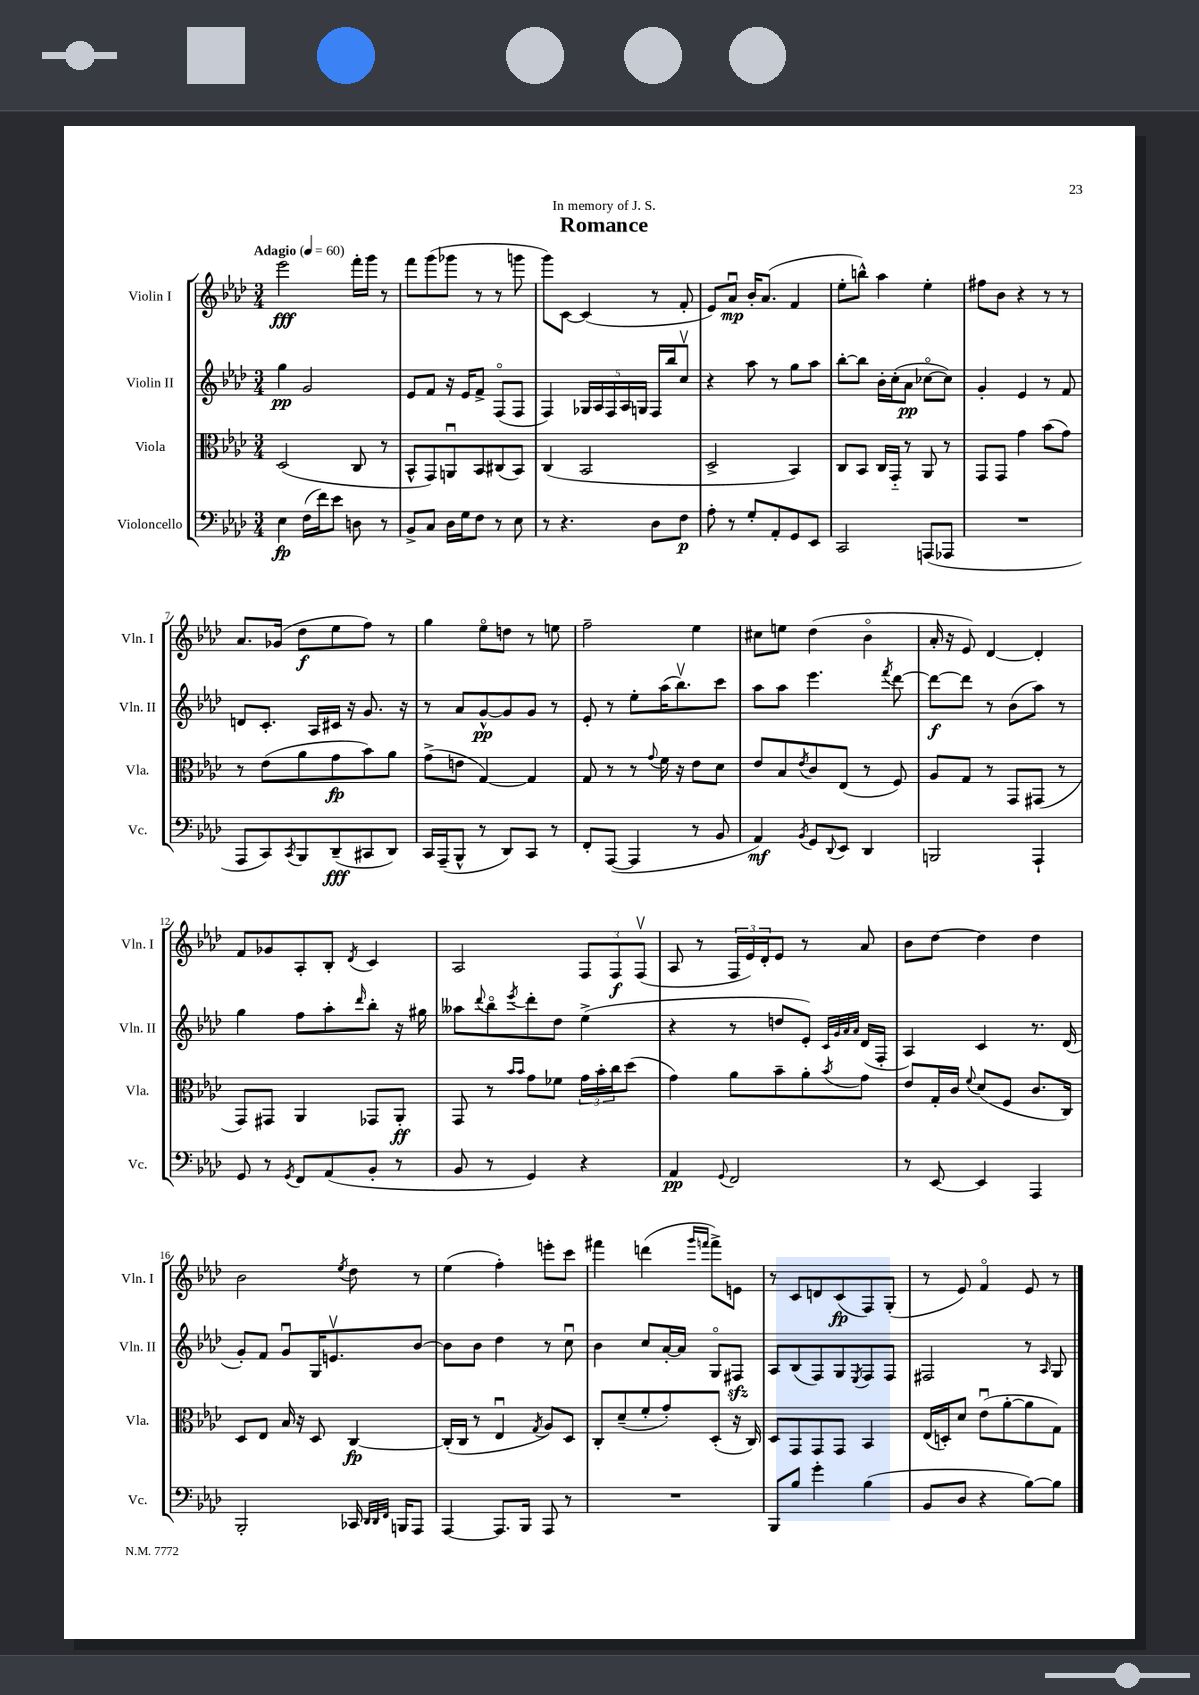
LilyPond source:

\header { title = "Romance" dedication = "In memory of J. S." }
<<
\new StaffGroup <<
\new Staff = "s0" \with { instrumentName = "Violin I" shortInstrumentName = "Vln. I" } {
    \clef treble \key aes \major \numericTimeSignature \time 3/4 \tempo "Adagio" 4 = 60
    ees'''2\fff f'''16-. g'''16 r8 |
    f'''8 g'''8( ges'''8 r8 r8 g'''8 |
    g'''8) c'8~ c'4( r8 f'8-. |
    ees'8) aes'8\downbow\mp bes'16-. aes'8.( f'4 |
    ees''8-. b''8-^) aes''4 ees''4-. |
    fis''8 bes'8 r4 r8 r8 |
    aes'8. ges'16( des''8\f ees''8 f''8) r8 |
    g''4 ees''8\flageolet d''8 r8 e''8 |
    f''2-- ees''4 |
    cis''8 e''8 des''4( bes'4\flageolet |
    aes'16-. r16 ees'8) des'4~ des'4-. |
    f'8 ges'8 aes8-. bes8-. \acciaccatura { des'8 } c'4 |
    aes2 \tuplet 3/2 { f8 f8\f f8\upbow( } |
    aes8 r8 \tuplet 3/2 { f16 ees'16) des'16-. } ees'8 r8 aes'8 |
    bes'8 des''8~ des''4 des''4 |
    bes'2 \acciaccatura { ees''8 } des''8 r8 |
    ees''4( f''4-.) e'''8-. c'''8 |
    fis'''4 d'''4( \grace { g'''16 f'''16 } f'''8->) e'8 |
    r8 c'8 d'8 c'8\fp( f8) g8-.( |
    r8 ees'8) f'4\flageolet ees'8 r8 \bar "|." |
}
\new Staff = "s1" \with { instrumentName = "Violin II" shortInstrumentName = "Vln. II" } {
    \clef treble \key aes \major \numericTimeSignature \time 3/4
    g''4\pp g'2 |
    ees'8 f'8 r16 ees'16 f'8-> f8\flageolet( f8 |
    f4) \tuplet 5/4 { ges16 aes16 f16 aes16 g16 } f16 bes''16 c''8\upbow |
    r4 aes''8 r8 g''8 aes''8 |
    bes''8~-. bes''8 bes'16-. c''16-.( aes'8\pp ces''8~\flageolet ces''8) |
    g'4-. ees'4 r8 f'8 |
    d'8 c'8.-. aes16 cis'16 r16 g'8. r16 |
    r8 aes'8 g'8~-^\pp g'8 g'8 r8 |
    ees'8-. r8 ees''8-. aes''16( bes''8.\upbow) c'''8 |
    aes''8 aes''8 ees'''4. \acciaccatura { f'''8 } des'''8~ |
    des'''8~\f des'''8 r8 bes'8( aes''8) r8 |
    g''4 f''8 aes''8-. \grace { des'''16 } bes''8-. r16 gis''16 |
    aeses''8 \appoggiatura { des'''8 } bes''8\flageolet \acciaccatura { ees'''8 } des'''8-. des''8 ees''4->( |
    r4 r8 d''8 ees'8-.) \grace { c'32 g'32 aes'32 aes'32 } des'16( f16-. |
    aes4) c'4 r8. des'16( |
    g'8-.) f'8 g'8\downbow g16 e'8.\upbow bes'8~ |
    bes'8 bes'8 des''4 r8 c''8\downbow |
    bes'4 c''8 aes'16~-. aes'16 g8\flageolet fis8\sfz |
    aes8 bes8( f8) g8 \acciaccatura { ees8 } f8 f8 |
    fis2 r8 \grace { aes16 } g8 \bar "|." |
}
\new Staff = "s2" \with { instrumentName = "Viola" shortInstrumentName = "Vla." } {
    \clef alto \key aes \major \numericTimeSignature \time 3/4
    des2( c8 r8 |
    bes,8-^ g,8) a,8\downbow bes,8 cis8( bes,8) |
    c4( bes,2 |
    des2-> bes,4) |
    c8 bes,8 c16 g,16-_ r8 aes,8 r8 |
    g,8 g,8 g'4 bes'8( g'8) |
    r8 ees'8( aes'8 g'8\fp bes'8) aes'8 |
    g'8->( e'8 g4~) g4 |
    g8 r8 r8 \appoggiatura { g'8 } f'16 r16 ees'8 des'8 |
    ees'8 bes8 \acciaccatura { ees'8 } c'8 ees8( r8 f8) |
    aes8 g8 r8 g,8 gis,8( r8 |
    g,8) gis,8 aes,4 ges,8 aes,8-.\ff |
    g,8 r8 \grace { bes'16 bes'16 } g'8 fes'8 \tuplet 3/2 { g'16 bes'16-. c''16 } des''8( |
    g'4) aes'8 bes'8-- aes'8-. \acciaccatura { bes'8 } g'8 |
    ees'8 g16-. c'16 \appoggiatura { f'8 } des'8( f8 c'8. c16) |
    des8 ees8 bes16 r16 des8 c4~\fp |
    c16-.( c16 r8 ees4\downbow \acciaccatura { g8 } aes8) des8 |
    c8-. des'8--( f'8-. g'8-.) des8-.( r16 c16) |
    des8 g,8 g,8 g,8 bes,4 |
    ees16( d16-.) des'8 ees'8\downbow( aes'8~-. aes'8 g8) \bar "|." |
}
\new Staff = "s3" \with { instrumentName = "Violoncello" shortInstrumentName = "Vc." } {
    \clef bass \key aes \major \numericTimeSignature \time 3/4
    ees4\fp f16( f'16) ees'8 d8 r8 |
    bes,8-> c8 des16 g16 f8 r8 ees8 |
    r8 r4. des8 f8\p |
    aes8-. r8 g8-. aes,8-. g,8 ees,8 |
    c,2 a,,8( aes,,8 |
    R2. |
    aes,,8 c,8) \acciaccatura { c,8 } bes,,8 des,8--\fff( cis,8 des,8) |
    c,16 aes,,16--( bes,,8-^ r8 des,8) c,8 r8 |
    f,8-. aes,,8~( aes,,4 r8 bes,8 |
    aes,4\mf) \acciaccatura { bes,8 } g,8 \appoggiatura { des,8 } ees,8 des,4 |
    b,,2 aes,,4-! |
    g,8 r8 \acciaccatura { g,8 } f,8 aes,8( bes,8-. r8 |
    bes,8 r8 g,4) r4 |
    aes,4\pp \appoggiatura { g,8 } f,2 |
    r8 ees,8~ ees,4 aes,,4 |
    bes,,2-. ces,16 \grace { des,32 des,32 f,32 } b,,16 aes,,8 |
    aes,,4~ aes,,8. bes,,16 aes,,8 r8 |
    R2. |
    bes,,8 bes8 g'4-. bes4( |
    bes,8 des8 r4 bes8~) bes8 \bar "|." |
}
>>
>>
